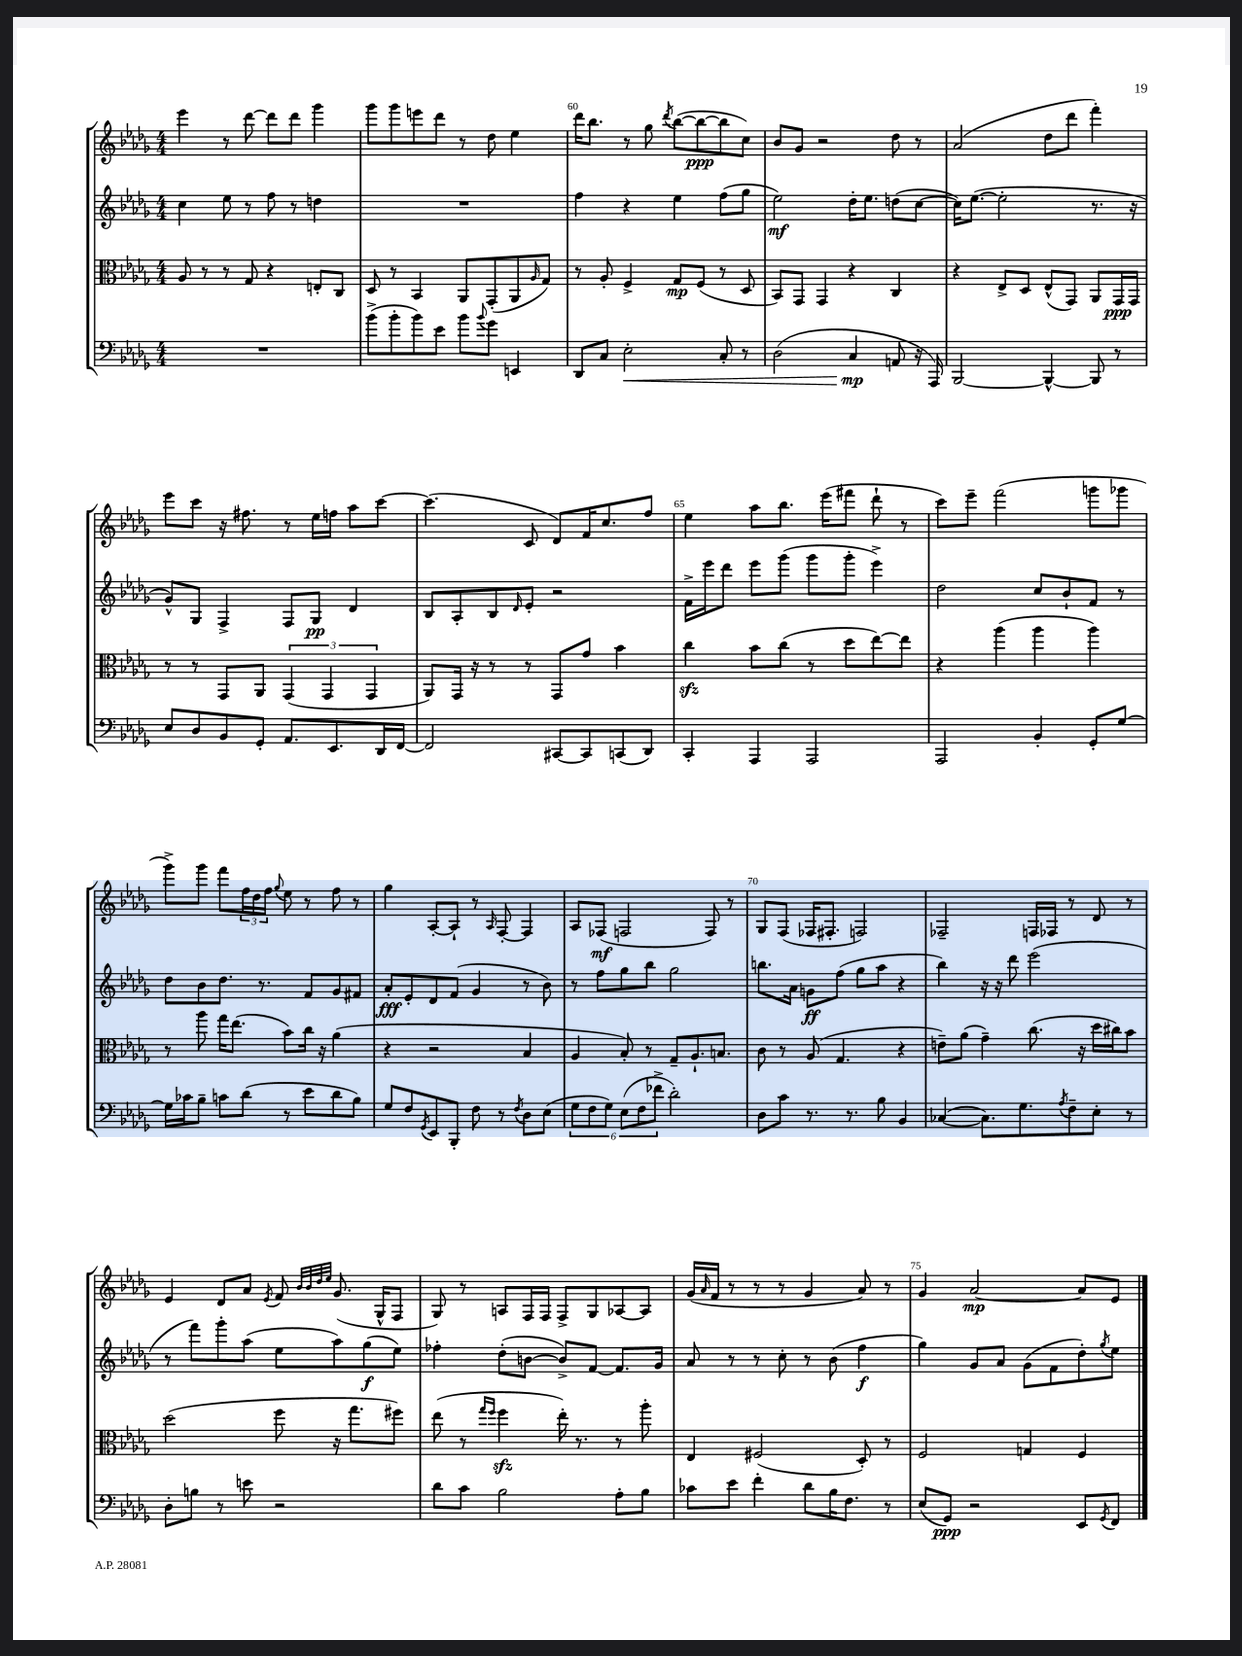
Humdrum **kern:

**kern	**dynam	**kern	**dynam	**kern	**dynam	**kern	**dynam
*part4	*part4	*part3	*part3	*part2	*part2	*part1	*part1
*staff4	*staff4	*staff3	*staff3	*staff2	*staff2	*staff1	*staff1
*clefF4	*	*clefC3	*	*clefG2	*	*clefG2	*
*k[b-e-a-d-g-]	*	*k[b-e-a-d-g-]	*	*k[b-e-a-d-g-]	*	*k[b-e-a-d-g-]	*
*M4/4	*	*M4/4	*	*M4/4	*	*M4/4	*
=58	=58	=58	=58	=58	=58	=58	=58
1r	.	8A-/	.	4cc\	.	4eee-\	.
.	.	8r	.	.	.	.	.
.	.	8r	.	8ee-\	.	8r	.
.	.	8G-/	.	8r	.	[8ddd-\	.
.	.	4r	.	8ff\	.	8ddd-\L]	.
.	.	.	.	8r	.	8ddd-\J	.
.	.	8En'/L	.	4ddn\	.	4ggg-\	.
.	.	8C/J	.	.	.	.	.
=59	=59	=59	=59	=59	=59	=59	=59
(8b-^\L	.	8D-/	.	1r	.	8ggg-\L	.
8b-'\	.	8r	.	.	.	8ggg-\	.
8b-\)	.	4BB-/	.	.	.	8eeen\	.
8e-\J	.	.	.	.	.	8ddd-\J	.
8b-\L	.	8AA-/L	.	.	.	8r	.
8qqb-/	.	.	.	.	.	.	.
8g-\J	.	(8GG-'/	.	.	.	8dd-\	.
4EEn/	.	8AA-/	.	.	.	4ee-\	.
.	.	16qqA-/	.	.	.	.	.
.	.	8G-/J)	.	.	.	.	.
=60	=60	=60	=60	=60	=60	=60	=60
8DD-/L	.	8r	.	4ff\	.	16ddd-\KL	.
.	.	.	.	.	.	8.bb-\J	.
8C/J	.	8A-'/	.	.	.	.	.
!	!LO:HP:b	!	!	!	!	!	!
2E-'\	<	4F^/	.	4r	.	8r	.
.	.	.	.	.	.	8gg-\	.
.	.	.	.	.	.	8qddd-/	.
.	.	8G-/L	mp	4ee-\	.	([8bb-\L	.
.	.	(8F/J	.	.	.	8bb-\_	ppp
8C'/	.	8r	.	(8ff\L	.	8bb-\]	.
8r	.	8D-/	.	8gg-\J	.	8cc\J)	.
=61	=61	=61	=61	=61	=61	=61	=61
(2D-\	.	8BB-/L)	.	2ee-\)	mf	8b-/L	.
.	.	8GG-/J	.	.	.	8g-/J	.
.	.	4GG-/	.	.	.	2r	.
4C/	mp	4r	.	16dd-'\KL	.	.	.
.	.	.	.	8.ee-\J	.	.	.
8AAn/	[	4C/	.	(8ddn\L	.	8dd-\	.
16r	.	.	.	[8cc\J	.	8r	.
16AAA-/)	.	.	.	.	.	.	.
=62	=62	=62	=62	=62	=62	=62	=62
[2BBB-/	.	4r	.	16cc\KL])	.	(2a-/	.
.	.	.	.	([8.ee-\J	.	.	.
.	.	8E-^/L	.	2ee-'\]	.	.	.
.	.	8D-/J	.	.	.	.	.
4BBB-^^/_	.	(8E-^^/L	.	.	.	8dd-\L	.
.	.	8GG-/J)	.	.	.	8ddd-\J	.
8BBB-/]	.	8AA-/L	.	8.r	.	4fff'\)	.
8r	.	16GG-/L	ppp	.	.	.	.
.	.	16GG-/JJ	.	16r	.	.	.
!!LO:LB:g=z
=63	=63	=63	=63	=63	=63	=63	=63
8E-/L	.	8r	.	8g-^^/L)	.	8eee-\L	.
8D-/	.	8r	.	8G-/J	.	8ccc\J	.
8BB-/	.	8GG-/L	.	4F^/	.	16r	.
.	.	.	.	.	.	8.ff#X\	.
8GG-'/J	.	8AA-/J	.	.	.	.	.
8.AA-/L	.	(6GG-/	.	8F/L	.	8r	.
.	.	.	.	8G-/J	pp	16ee-\LL	.
.	.	6GG-/	.	.	.	.	.
8.EE-/	.	.	.	.	.	16ffn\JJ	.
.	.	.	.	4d-/	.	8aa-\L	.
.	.	6GG-/	.	.	.	.	.
16DD-/L	.	.	.	.	.	[8ccc\J	.
[16FF/JJ	.	.	.	.	.	.	.
=64	=64	=64	=64	=64	=64	=64	=64
2FF/]	.	8AA-/L)	.	8B-/L	.	(4.ccc\]	.
.	.	16GG-/Jk	.	8A-'/	.	.	.
.	.	16r	.	.	.	.	.
.	.	8r	.	8B-/	.	.	.
.	.	.	.	16qqd-/	.	.	.
.	.	8r	.	8e-'/J	.	8c/	.
[8CC#X/L	.	8GG-/L	.	2r	.	8d-/L)	.
8CC#/]	.	8g-/J	.	.	.	16f/K	.
.	.	.	.	.	.	8.cc/	.
(8CCn/	.	4b-\	.	.	.	.	.
8DD-/J)	.	.	.	.	.	8ff/J	.
=65	=65	=65	=65	=65	=65	=65	=65
4CC'/	.	4cczz\	.	16f^\LL	.	4ee-\	.
.	.	.	.	16eee-\J	.	.	.
.	.	.	.	8ddd-\J	.	.	.
4AAA-/	.	8b-\L	.	8eee-\L	.	8aa-\L	.
.	.	(8cc\J	.	(8ggg-\J	.	8.bb-\J	.
2AAA-/	.	8r	.	8ggg-\L	.	.	.
.	.	.	.	.	.	(16eee-\KL	.
.	.	8dd-\L	.	8ggg-'\J	.	8fff#X\J	.
.	.	[8ee-\)	.	4eee-^\)	.	8ddd-`\	.
.	.	8ee-\J]	.	.	.	8r	.
=66	=66	=66	=66	=66	=66	=66	=66
2AAA-/	.	4r	.	2dd-\	.	8ccc\L)	.
.	.	.	.	.	.	8eee-~\J	.
.	.	(4aa-\	.	.	.	(2fff\	.
4BB-'/	.	4aa-\	.	8cc/L	.	.	.
.	.	.	.	8b-`/	.	.	.
8GG-'/L	.	4aa-\)	.	8f/J	.	8gggn\L	.
[8G-/J	.	.	.	8r	.	8ggg-X\J	.
!!LO:LB:g=z
=67	=67	=67	=67	=67	=67	=67	=67
16G-\LL]	.	8r	.	8dd-\L	.	8ggg-^\L)	.
16c-X\J	.	.	.	.	.	.	.
8B-~\J	.	8aa-\	.	8b-\	.	8ggg-\J	.
8cn\L	.	16gg-\KL	.	8.dd-\J	.	8fff\L	.
.	.	(8.ee-\J	.	.	.	.	.
(8d-\J	.	.	.	.	.	24ff\L	.
.	.	.	.	.	.	24dd-\	.
.	.	.	.	8.r	.	.	.
.	.	.	.	.	.	24ff\JJ	.
.	.	.	.	.	.	8qqgg-/	.
8r	.	8b-\L)	.	.	.	8ee-\	.
8e-\L	.	16cc\Jk	.	8f/L	.	8r	.
.	.	16r	.	.	.	.	.
8d-\	.	(4a-\	.	8g-/	.	8ff\	.
8B-\J)	.	.	.	8f#X/J	.	8r	.
=68	=68	=68	=68	=68	=68	=68	=68
8G-/L	.	4r	.	8a-'/L	fff	4gg-\	.
8F/	.	.	.	8e-'/	.	.	.
8qGG-/	.	.	.	.	.	.	.
8EE-/	.	2r	.	8d-/	.	[8A-'/L	.
8BBB-'/J	.	.	.	(8f/J	.	8A-`/J]	.
8F\	.	.	.	4g-/	.	8r	.
.	.	.	.	.	.	16qqA-/	.
8r	.	.	.	.	.	[8F'/	.
8qF/	.	.	.	.	.	.	.
8D-\L	.	4B-/	.	8r	.	4F/]	.
(8E-\J	.	.	.	8b-\)	.	.	.
=69	=69	=69	=69	=69	=69	=69	=69
12G-\L	.	4A-/	.	8r	.	8A-/L	.
12F\	.	.	.	.	.	.	.
.	.	.	.	8ff\L	.	(8F-X/J	mf
12G-\J)	.	.	.	.	.	.	.
(12E-\L	.	8B-'/)	.	8gg-\	.	2Fn/	.
12F\	.	.	.	.	.	.	.
.	.	8r	.	8bb-\J	.	.	.
12f-X^\J	.	.	.	.	.	.	.
2d-'\)	.	8G-~/L	.	2gg-\	.	.	.
.	.	8.A-`/	.	.	.	.	.
.	.	.	.	.	.	8F/)	.
.	.	8.Bn/J	.	.	.	.	.
.	.	.	.	.	.	8r	.
=70	=70	=70	=70	=70	=70	=70	=70
8D-\L	.	8c\	.	8.bbn\L	.	8G-/L	.
8c\J	.	8r	.	.	.	(8F/J	.
.	.	.	.	16a-\Jk	.	.	.
8.r	.	(8A-/	.	8gn\L	ff	16F-X/KL	.
.	.	.	.	.	.	8.F#X'/J	.
.	.	4.G-/	.	(8ff\J	.	.	.
8.r	.	.	.	.	.	.	.
.	.	.	.	8gg-\L	.	2Fn/)	.
8B-\	.	.	.	8aa-\J	.	.	.
4BB-/	.	4r	.	4r	.	.	.
=71	=71	=71	=71	=71	=71	=71	=71
([4C-X/	.	8en~\L)	.	4bb-\)	.	2F-X~/	.
.	.	(8a-\J	.	.	.	.	.
8.C-\L])	.	4g-~\)	.	16r	.	.	.
.	.	.	.	16r	.	.	.
.	.	.	.	8ddd-\	.	.	.
8.G-\	.	.	.	.	.	.	.
.	.	(8.cc\	.	(2eee-\	.	16Fn/LL	.
.	.	.	.	.	.	16F-X/JJ	.
8qA-/	.	.	.	.	.	.	.
8F~\	.	.	.	.	.	8r	.
.	.	16r	.	.	.	.	.
8E-'\J	.	16dd-\LL	.	.	.	8d-/	.
.	.	16cc#X\J)	.	.	.	.	.
8r	.	8b-\J	.	.	.	8r	.
!!LO:LB:g=z
=72	=72	=72	=72	=72	=72	=72	=72
8D-'\L	.	(2dd-\	.	8r	.	4e-/	.
8Bn\J	.	.	.	8fff\L)	.	.	.
8r	.	.	.	8ggg-'\	.	8d-/L	.
8en\	.	.	.	(8aa-\J	.	8a-/J	.
.	.	.	.	.	.	8qe-/	.
2r	.	8ff\	.	8ee-\L	.	8f/	.
.	.	.	.	.	.	32qqb-/LLL	.
.	.	.	.	.	.	32qqb-/	.
.	.	.	.	.	.	32qqdd-/	.
.	.	.	.	.	.	32qqee-/JJJ	.
.	.	16r	.	8aa-\)	.	(8.g-/	.
.	.	8.gg-\L	.	.	.	.	.
.	.	.	.	(8gg-\	f	.	.
.	.	.	.	.	.	16G-^^/KL	.
.	.	8ff#X\J)	.	8ee-\J)	.	8F/J	.
=73	=73	=73	=73	=73	=73	=73	=73
8d-\L	.	(8ee-\	.	4ff-X'\	.	8G-/)	.
8c\J	.	8r	.	.	.	8r	.
.	.	16qqgg-/LL	.	.	.	.	.
.	.	16qqff/JJ	.	.	.	.	.
2B-\	.	4ffzz\	.	(8dd-'\L	.	8An/L	.
.	.	.	.	[8bn\J	.	16F/L	.
.	.	.	.	.	.	16F/JJ	.
.	.	16ee-'\)	.	8b^/L])	.	8F^/L	.
.	.	8.r	.	.	.	.	.
.	.	.	.	[8f/J	.	8G-/	.
8A-'\L	.	8r	.	8.f/L]	.	[8A-X/	.
8B-\J	.	8aa-'\	.	.	.	8A-/J]	.
.	.	.	.	16g-/Jk	.	.	.
=74	=74	=74	=74	=74	=74	=74	=74
8c-X\L	.	4E-/	.	8a-/	.	(16g-/LL	.
.	.	.	.	.	.	16qqa-/	.
.	.	.	.	.	.	16f/JJ	.
8e-\J	.	.	.	8r	.	8r	.
4f'\	.	(2F#X/	.	8r	.	8r	.
.	.	.	.	8cc'\	.	8r	.
8d-\L	.	.	.	8r	.	4g-/	.
16B-\K	.	.	.	(8b-\	.	.	.
8.F\J	.	.	.	.	.	.	.
.	.	8D-'/)	.	4ff\	f	8a-/)	.
8r	.	8r	.	.	.	8r	.
=75	=75	=75	=75	=75	=75	=75	=75
(8E-/L	.	2F/	.	4gg-\)	.	4g-/	.
8GG-/J)	ppp	.	.	.	.	.	.
2r	.	.	.	8g-/L	.	[2a-/	mp
.	.	.	.	8a-/J	.	.	.
.	.	4Gn/	.	(8g-\L	.	.	.
.	.	.	.	8f\	.	.	.
8EE-/L	.	4F/	.	8dd-'\)	.	8a-/L]	.
8qGG-/	.	.	.	8qgg-/	.	.	.
8FF/J	.	.	.	8ee-\J	.	8e-/J	.
==	==	==	==	==	==	==	==
*-	*-	*-	*-	*-	*-	*-	*-
